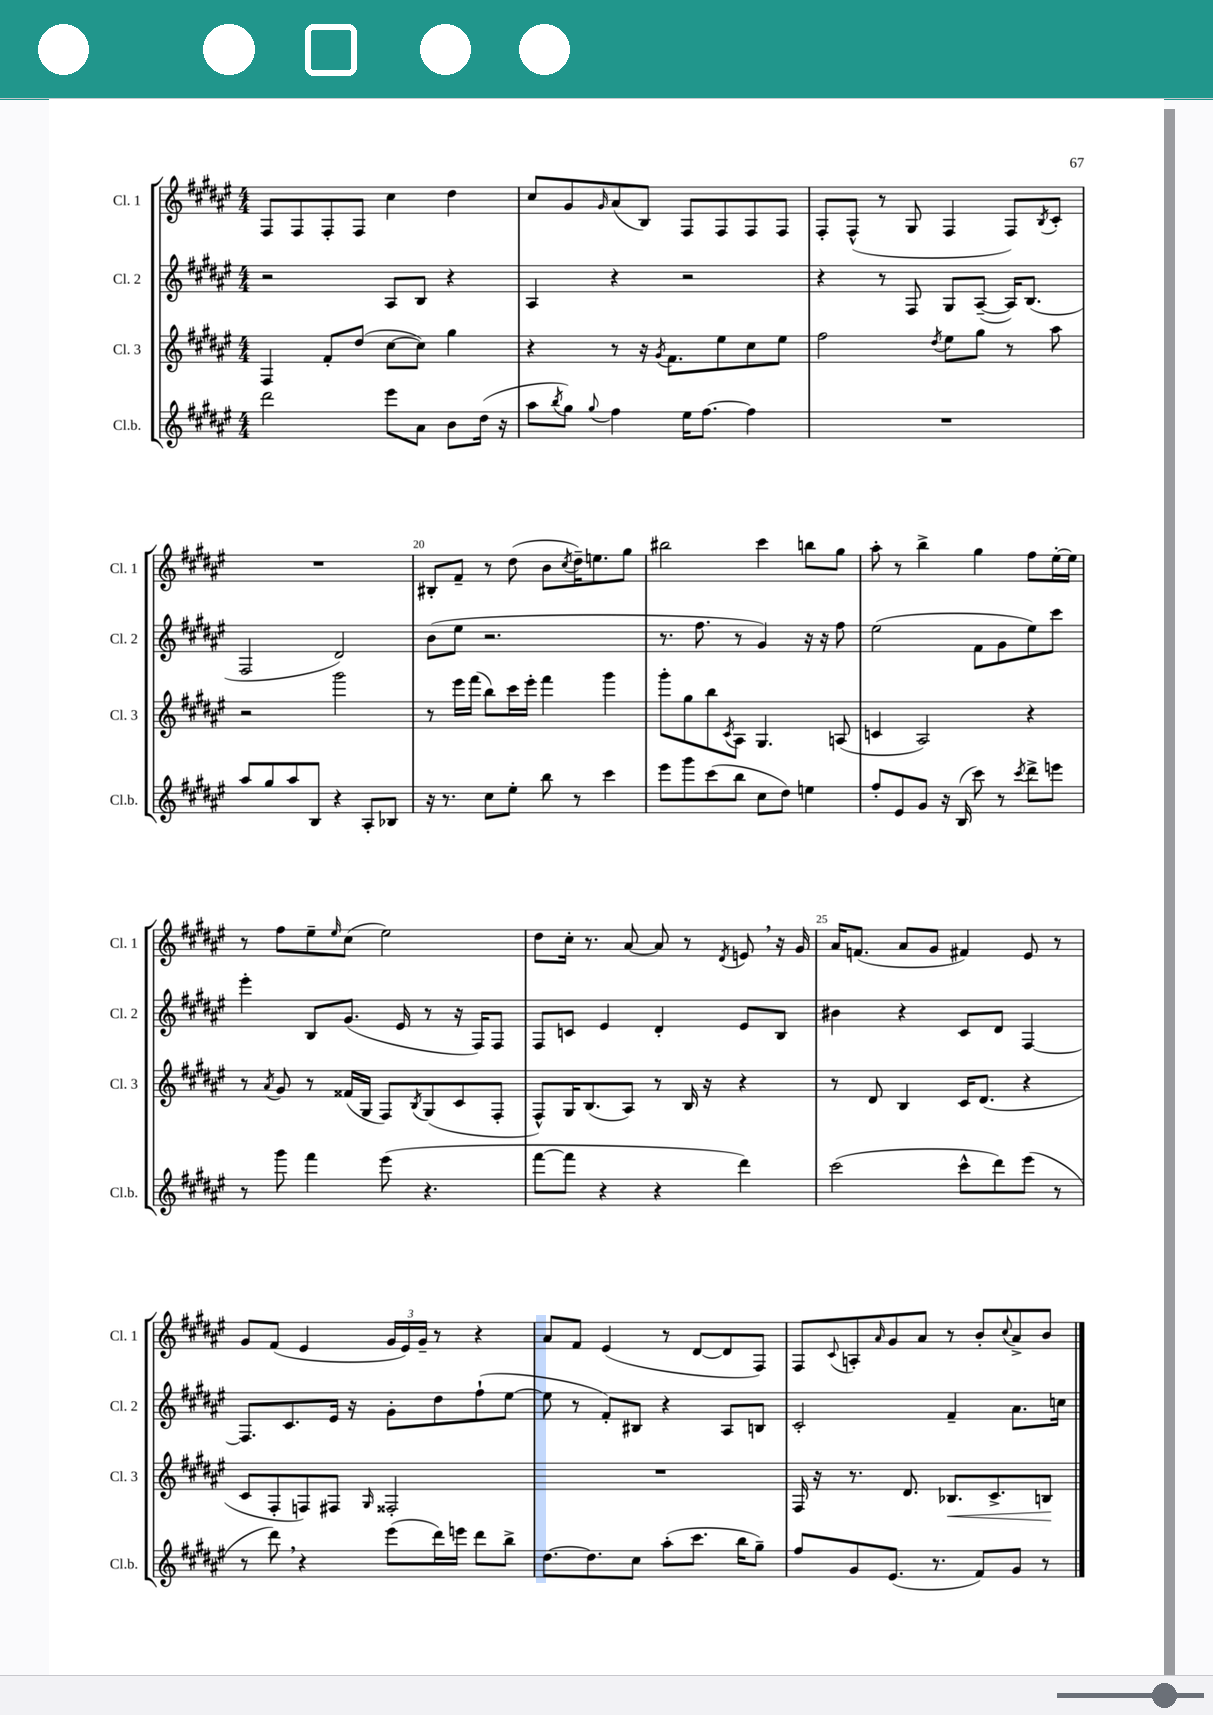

**kern	**kern	**dynam	**kern	**kern
*part4	*part3	*part3	*part2	*part1
*staff4	*staff3	*staff3	*staff2	*staff1
*I"Cl.b.	*I"Cl. 3	*	*I"Cl. 2	*I"Cl. 1
*I'Cl.b.	*I'Cl. 3	*	*I'Cl. 2	*I'Cl. 1
*clefG2	*clefG2	*	*clefG2	*clefG2
*k[f#c#g#d#a#e#]	*k[f#c#g#d#a#e#]	*	*k[f#c#g#d#a#e#]	*k[f#c#g#d#a#e#]
*M4/4	*M4/4	*	*M4/4	*M4/4
=16	=16	=16	=16	=16
2ddd#\	4F#/	.	2r	8F#/L
.	.	.	.	8F#/
.	8f#'/L	.	.	8F#'/
.	(8dd#/J	.	.	8F#/J
8eee#\L	[8cc#\L	.	8A#/L	4cc#\
8a#\J	8cc#\J])	.	8B/J	.
8b\L	4gg#\	.	4r	4dd#\
(16dd#\Jk	.	.	.	.
16r	.	.	.	.
=17	=17	=17	=17	=17
8aa#\L	4r	.	4A#/	8cc#/L
8qbb/	.	.	.	.
8gg#\J)	.	.	.	8g#/
8qqgg#/	.	.	.	16qqg#/
4ff#\	8r	.	4r	(8a#/
.	16r	.	.	8B/J)
.	8qg#/	.	.	.
.	8.f#\L	.	.	.
16ee#\KL	.	.	2r	8F#/L
[8.ff#\J	.	.	.	.
.	8ee#\	.	.	8F#/
4ff#\]	8cc#\	.	.	8F#/
.	8ee#\J	.	.	8F#/J
=18	=18	=18	=18	=18
1r	2ff#\	.	4r	8F#'/L
.	.	.	.	(8F#^^/J
.	.	.	8r	8r
.	.	.	8F#/	8G#/
.	8qdd#/	.	.	.
.	8ee#\L	.	8G#/L	4F#/
.	8gg#\J	.	([8A#~/J	.
.	8r	.	16A#/KL])	8F#/L)
.	.	.	(8.B/J	.
.	.	.	.	8qB/
.	8aa#\	.	.	8c#'/J
!!LO:LB:g=z
=19	=19	=19	=19	=19
8aa#/L	2r	.	2F#/	1r
8gg#/	.	.	.	.
8aa#/	.	.	.	.
8B/J	.	.	.	.
4r	2ggg#\	.	2d#/)	.
8A#'/L	.	.	.	.
8B-X/J	.	.	.	.
=20	=20	=20	=20	=20
16r	8r	.	(8b\L	8B#X'/L
8.r	.	.	.	.
.	16eee#\LL	.	8ee#\J	8f#~/J
.	(16fff#\JJ	.	.	.
8cc#\L	8bb\L)	.	2.r	8r
8ee#'\J	16ccc#\L	.	.	(8dd#\
.	16eee#'\JJ	.	.	.
8bb\	4fff#\	.	.	8b\L
.	.	.	.	8qcc#/
8r	.	.	.	16dd#~\K)
.	.	.	.	8.een\
4ccc#\	4ggg#\	.	.	.
.	.	.	.	8gg#\J
=21	=21	=21	=21	=21
8eee#\L	8ggg#'\L	.	8.r	2bb#X\
8ggg#\	8gg#\	.	.	.
.	.	.	8.ff#\	.
(8ccc#\	8bb\	.	.	.
.	8qc#/	.	.	.
8bb\J	8A#\J	.	8r	.
8cc#\L	4.G#/	.	4g#/)	4ccc#\
8dd#\J)	.	.	.	.
4een\	.	.	16r	8bbn\L
.	.	.	16r	.
.	(8An/	.	8ff#\	8gg#\J
=22	=22	=22	=22	=22
8ff#'/L	4cn/	.	(2ee#\	8aa#'\
8e#/	.	.	.	8r
8g#/J	2A#/)	.	.	4bb^\
16r	.	.	.	.
(16B/	.	.	.	.
8ccc#\)	.	.	8f#\L	4gg#\
8r	.	.	8g#\	.
8qccc#/	.	.	.	.
8ddd#^\L	4r	.	8ee#\)	8ff#\L
8eeen\J	.	.	8ccc#\J	[16ee#'\L
.	.	.	.	16ee#\JJ]
!!LO:LB:g=z
=23	=23	=23	=23	=23
8r	8r	.	4eee#'\	8r
.	8qa#/	.	.	.
8ggg#\	8g#/	.	.	8ff#\L
4fff#\	8r	.	8B/L	8ee#~\
.	.	.	.	16qqee#/
.	(16f##X/LL	.	(8.g#/J	(8cc#\J
.	16G#/JJ	.	.	.
(8eee#\	8F#/L)	.	.	2ee#\)
.	.	.	16e#/	.
.	8qB/	.	.	.
4.r	(8G#/	.	8r	.
.	8c#/	.	16r	.
.	.	.	16F#/KL)	.
.	8F#'/J	.	8F#/J	.
=24	=24	=24	=24	=24
[8fff#\L	8F#^^/L)	.	8F#/L	8dd#\L
8fff#\J]	16G#/K	.	8cn/J	16cc#'\Jk
.	(8.B/	.	.	8.r
4r	.	.	4e#/	.
.	8A#/J)	.	.	[8a#/
4r	8r	.	4d#'/	8a#/]
.	16B/	.	.	8r
.	16r	.	.	.
.	.	.	.	8qd#/
4ddd#\)	4r	.	8e#/L	8en,/
.	.	.	8B/J	16r
.	.	.	.	16g#/
=25	=25	=25	=25	=25
(2ccc#\	8r	.	4b#X\	16a#/KL
.	.	.	.	(8.fn/J
.	8d#/	.	.	.
.	4B/	.	4r	8a#/L
.	.	.	.	8g#/J
8ccc#^^\L	16c#/KL	.	8c#/L	4f#X/)
.	(8.d#/J	.	.	.
8ddd#\)	.	.	8d#/J	.
(8eee#\J	4r	.	[4F#/	8e#/
8r	.	.	.	8r
!!LO:LB:g=z
=26	=26	=26	=26	=26
8r	8c#/L	.	8.F#/L]	8g#/L
8ddd#,\)	8F#'/	.	.	(8f#/J
.	.	.	8.c#/	.
4r	8Fn/)	.	.	4e#/
.	8F#X/J	.	16e#/Jk	.
.	.	.	16r	.
.	16qqG#/	.	.	.
(8eee#\L	2F##X'/	.	8g#'\L	24g#/LL
.	.	.	.	24e#/)
.	.	.	.	24g#~/JJ
16ddd#\L)	.	.	8dd#\	8r
16eeen\JJ	.	.	.	.
8ddd#\L	.	.	(8ff#`\	4r
8bb^\J	.	.	[8ee#\J	.
=27	=27	=27	=27	=27
[8.dd#\L	1r	.	8ee#\]	8a#/L
.	.	.	8r	8f#/J
8.dd#\]	.	.	.	.
.	.	.	8f#'/L)	(4e#/
8cc#\J	.	.	8B#X/J	.
(8aa#'\L	.	.	4r	8r
8.ccc#\J	.	.	.	[8d#/L
.	.	.	8A#/L	8d#/]
16bb\KL	.	.	.	.
8gg#~\J)	.	.	8Bn/J	8F#/J)
=28	=28	=28	=28	=28
8ff#/L	16F#/	.	2c#'/	8F#/L
.	16r	.	.	.
.	.	.	.	8qqc#/
8g#/	8.r	.	.	8An'/
.	.	.	.	16qqa#/
(8.e#/J	.	.	.	8g#/
.	8.d#/	.	.	.
.	.	.	.	8a#/J
8.r	.	.	.	.
!	!	!LO:HP:b	!	!
.	8.B-X/L	<	4f#~/	8r
8f#/L)	.	.	.	8b'/L
.	8.c#^/	.	.	.
.	.	.	.	8qqcc#/
8g#/J	.	.	8.a#\L	8a#^/
8r	8Bn/J	.	.	8b/J
.	.	.	16ccn\Jk	.
.	.	[	.	.
==	==	==	==	==
*-	*-	*-	*-	*-
